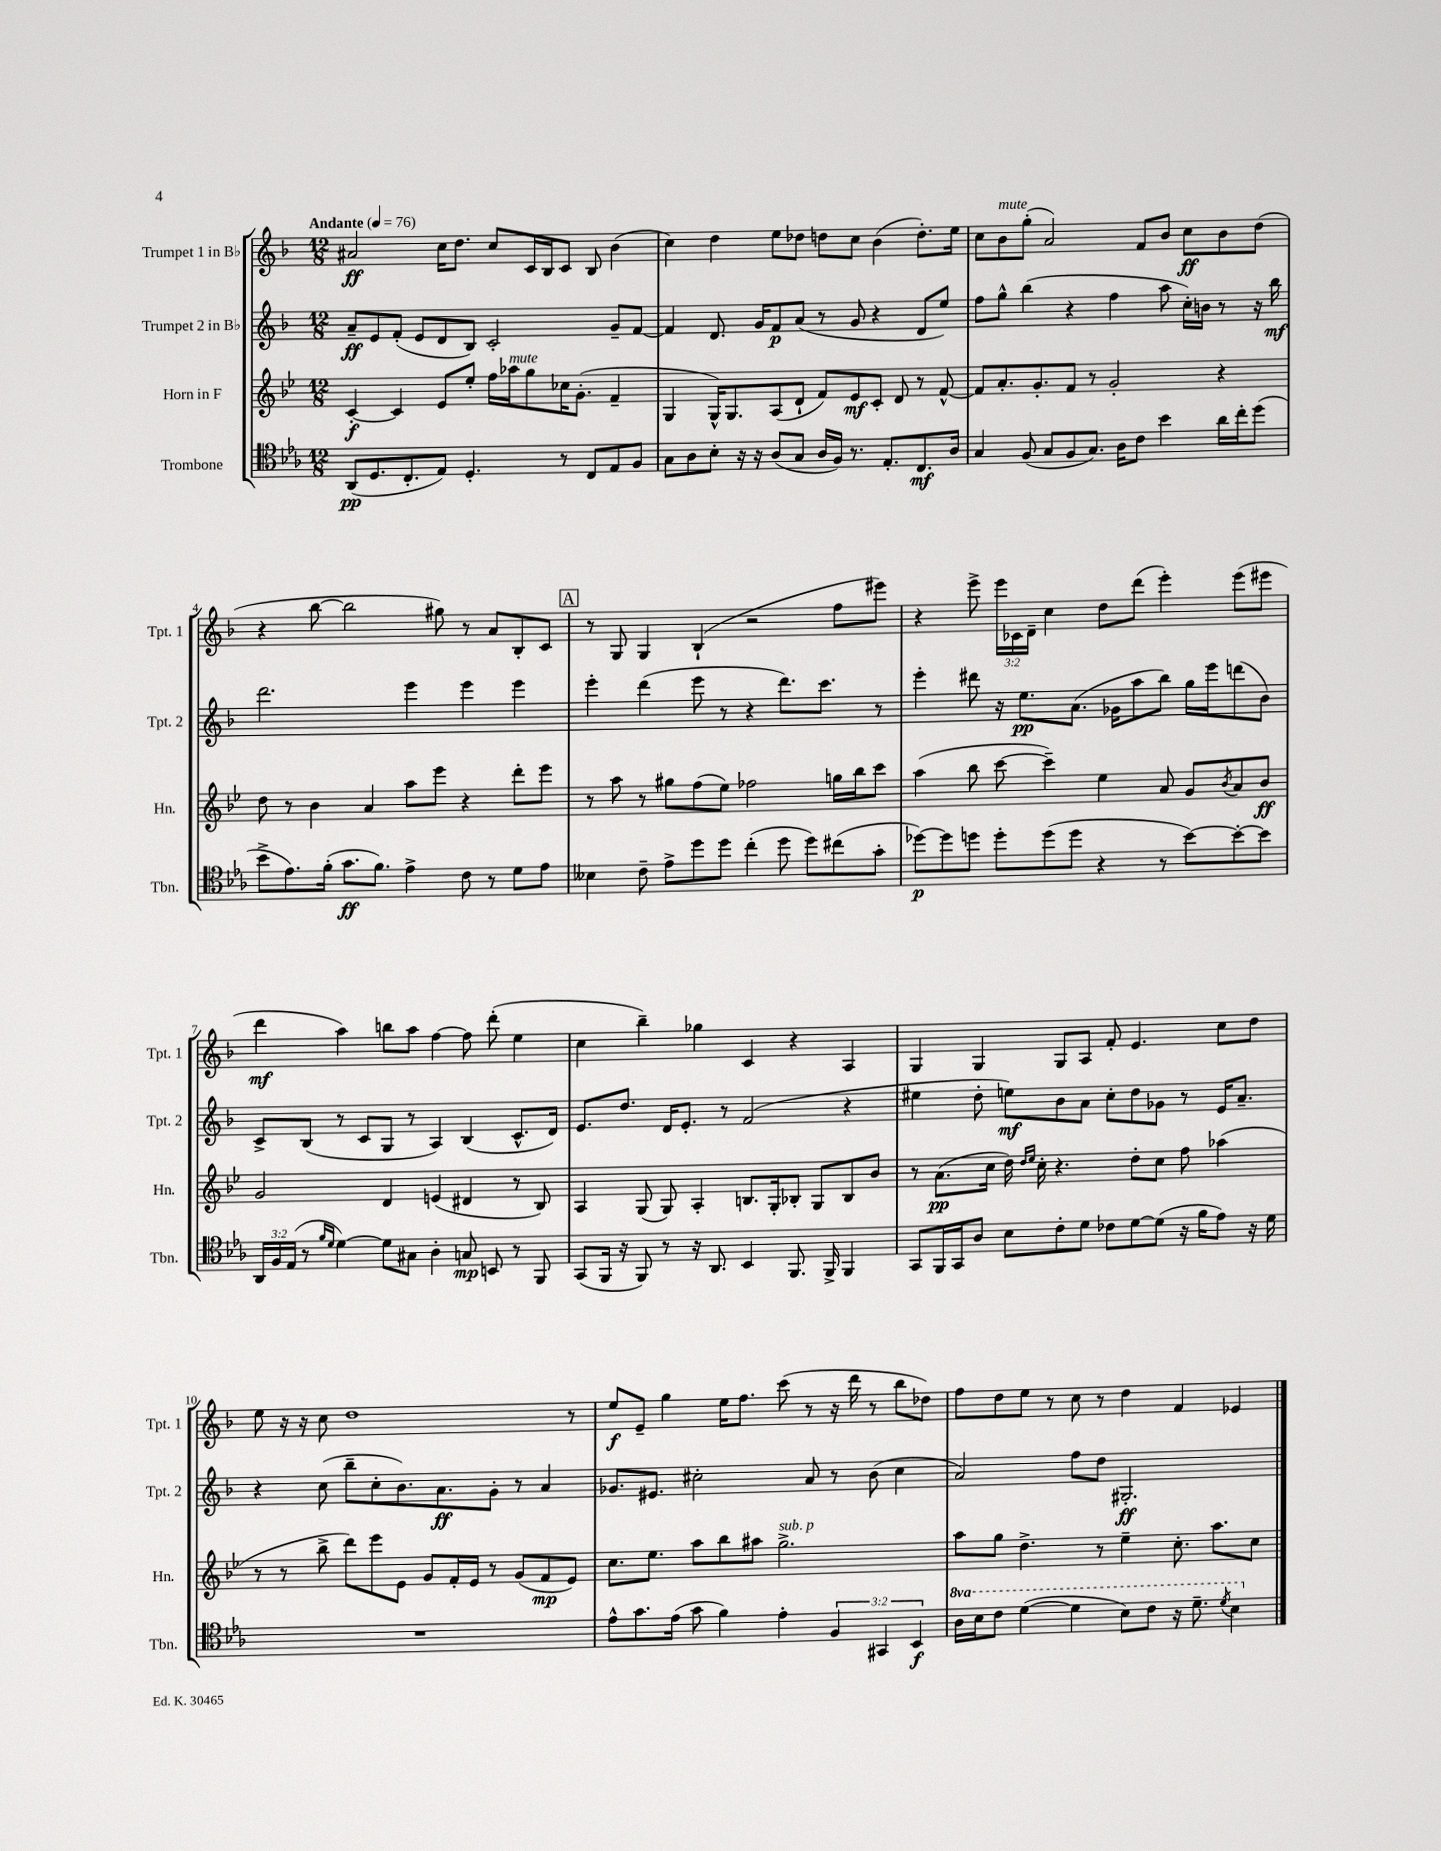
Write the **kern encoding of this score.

**kern	**dynam	**kern	**dynam	**kern	**dynam	**kern	**dynam
*part4	*part4	*part3	*part3	*part2	*part2	*part1	*part1
*staff4	*staff4	*staff3	*staff3	*staff2	*staff2	*staff1	*staff1
*I"Trombone	*	*I"Horn in F	*	*I"Trumpet 2 in B♭	*	*I"Trumpet 1 in B♭	*
*I'Tbn.	*	*I'Hn.	*	*I'Tpt. 2	*	*I'Tpt. 1	*
*clefC4	*	*clefG2	*	*clefG2	*	*clefG2	*
*k[b-e-a-]	*	*k[b-e-]	*	*k[b-]	*	*k[b-]	*
*M12/8	*	*M12/8	*	*M12/8	*	*M12/8	*
*MM76	*	*MM76	*	*MM76	*	*MM76	*
=1	=1	=1	=1	=1	=1	=1	=1
!	!	!	!	!	!	!LO:TX:a:B:t=Andante	!
(8AA-/L	pp	[4c'/	f	8a~/L	ff	2a#X/	ff
8.D/	.	.	.	8e/	.	.	.
.	.	4c/]	.	(8f'/J	.	.	.
8.C'/	.	.	.	.	.	.	.
.	.	.	.	8e/L	.	.	.
8E-/J)	.	8e-/L	.	8d/	.	16cc\KL	.
.	.	.	.	.	.	8.dd\J	.
4.D'/	.	8ee-'/J	.	8B-/J)	.	.	.
.	.	16ff\LL	.	2c'/	.	8cc/L	.
!	!	!LO:TX:a:i:t=mute	!	!	!	!	!
.	.	16aa-X\J	.	.	.	.	.
.	.	8gg\	.	.	.	16c/L	.
.	.	.	.	.	.	16B-/J	.
8r	.	16cc-X\K	.	.	.	8c/J	.
.	.	(8.g'\J	.	.	.	.	.
8C/L	.	.	.	.	.	8B-/	.
8E-/	.	4f~/	.	8g~/L	.	(4b-\	.
8F/J	.	.	.	[8f/J	.	.	.
=2	=2	=2	=2	=2	=2	=2	=2
8G\L	.	4G/	.	4f/]	.	4cc\)	.
8A-\	.	.	.	.	.	.	.
8B-'\J	.	16G^^/KL)	.	8.d/	.	4dd\	.
.	.	8.G/	.	.	.	.	.
16r	.	.	.	.	.	.	.
16r	.	.	.	16g/KL	.	.	.
(8A-/L	.	(8A/	.	8f/	p	8ee\L	.
8G/J	.	8d`/J	.	(8a/J	.	8dd-X\J	.
16A-/LL	.	8f/L)	.	8r	.	8ddn\L	.
16F/JJ)	.	.	.	.	.	.	.
8.r	.	8e-/	mf	8g/	.	8cc\J	.
.	.	8c'/J	.	4r	.	(4b-\	.
8.E-'/L	.	.	.	.	.	.	.
.	.	8d/	.	.	.	.	.
8.C/	mf	8r	.	8d/L	.	8.dd'\L)	.
.	.	[8f^^/	.	8ee/J)	.	.	.
16A-/Jk	.	.	.	.	.	16ee\Jk	.
=3	=3	=3	=3	=3	=3	=3	=3
4G/	.	8f/L]	.	8ff\L	.	8cc\L	.
!	!	!	!	!	!	!LO:TX:a:i:t=mute	!
.	.	8.a'/	.	8gg^^\J	.	8b-\	.
(8F/	.	.	.	(4bb-\	.	(8gg'\J	.
.	.	8.g'/	.	.	.	.	.
8G/L	.	.	.	.	.	2a/)	.
8F/	.	8f/J	.	4r	.	.	.
8.G/J)	.	8r	.	.	.	.	.
.	.	2g'/	.	4ff\	.	.	.
16A-\KL	.	.	.	.	.	.	.
8c\J	.	.	.	.	.	8f/L	.
4b-\	.	.	.	8aa\	.	8b-/J	.
.	.	.	.	16cc'\LL)	.	8cc\L	ff
.	.	.	.	16bn\JJ	.	.	.
16a-\LL	.	4r	.	8r	.	8b-\	.
16cc'\J	.	.	.	.	.	.	.
(8dd\J	.	.	.	16r	.	(8dd\J	.
.	.	.	.	16bb-\	mf	.	.
!!LO:LB:g=z
=4	=4	=4	=4	=4	=4	=4	=4
8b-^\L	.	8dd\	.	2.ddd\	.	4r	.
8.e-\)	.	8r	.	.	.	.	.
.	.	4b-\	.	.	.	[8bb-\	.
(16f'\Jk	.	.	.	.	.	.	.
8.g\L	ff	.	.	.	.	2bb-\]	.
.	.	4a/	.	.	.	.	.
8.f\J)	.	.	.	.	.	.	.
4e-^\	.	8aa\L	.	4eee\	.	.	.
.	.	8eee-\J	.	.	.	8gg#X\)	.
8c\	.	4r	.	4eee\	.	8r	.
8r	.	.	.	.	.	8a/L	.
8d\L	.	8ddd'\L	.	4eee\	.	8B-'/	.
8e-\J	.	8eee-\J	.	.	.	8c/J	.
!!LO:REH:place=s1:t=A
=5	=5	=5	=5	=5	=5	=5	=5
4B--X\	.	8r	.	4eee'\	.	8r	.
.	.	8aa\	.	.	.	8G/	.
8c~\	.	8r	.	(4ddd\	.	4G/	.
8e-^\L	.	8gg#X\L	.	.	.	.	.
8dd\	.	(8ff\	.	8eee\	.	(4B-`/	.
8dd\J	.	8ee-\J)	.	8r	.	.	.
(4cc'\	.	2ff-X\	.	4r	.	2r	.
8dd\	.	.	.	8.ddd\L)	.	.	.
8dd\L)	.	.	.	.	.	.	.
.	.	.	.	8.ccc\J	.	.	.
(8cc#X\	.	16ggn\LL	.	.	.	8ff\L	.
.	.	16bb-\J	.	.	.	.	.
8g'\J	.	8ccc\J	.	8r	.	8eee#X\J)	.
=6	=6	=6	=6	=6	=6	=6	=6
[8dd-X\L)	p	(4aa\	.	4eee'\	.	4r	.
8dd-\]	.	.	.	.	.	.	.
8ddn\J	.	8bb-\	.	8ddd#X\	.	8eee^\	.
8dd'\L	.	[8ccc\	.	16r	.	24eee\LL	.
.	.	.	.	.	.	24c-X\	.
.	.	.	.	8.ee\L	pp	.	.
.	.	.	.	.	.	24d~\JJ	.
(8dd\	.	4ccc~\])	.	.	.	4cc\	.
8dd\J	.	.	.	(8.a\J	.	.	.
4r	.	4ee-\	.	.	.	8dd\L	.
.	.	.	.	16g-X\KL	.	.	.
.	.	.	.	8aa\	.	(8ddd\J	.
8r	.	8a/	.	8bb-\J)	.	4eee'\)	.
[8b-\L)	.	8g/L	.	16gg\LL	.	.	.
.	.	.	.	16eee\J	.	.	.
.	.	8qb-/	.	.	.	.	.
8b-'\_	.	8a/	.	(8dddn\	.	(8eee\L	.
8b-\J]	.	8b-/J	ff	8b-\J)	.	8eee#X\J	.
!!LO:LB:g=z
=7	=7	=7	=7	=7	=7	=7	=7
24AA-/LL	.	2g/	.	8c^/L	.	4ddd\	mf
24F/	.	.	.	.	.	.	.
(24E-/JJ	.	.	.	.	.	.	.
8r	.	.	.	(8B-/J	.	.	.
16qqf/LL	.	.	.	.	.	.	.
16qqd/JJ	.	.	.	.	.	.	.
[4d\)	.	.	.	8r	.	4aa\)	.
.	.	.	.	8c/L	.	.	.
8d\L]	.	4d/	.	8G/J	.	8bbn\L	.
8G#X\J	.	.	.	8r	.	8aa\J	.
4A-'\	.	(4en/	.	4A/)	.	[4ff\	.
8Gn/	mp	4d#X/	.	(4B-/	.	8ff\]	.
8BBn/	.	.	.	.	.	(8ddd'\	.
8r	.	8r	.	8.c^^/L	.	4ee\	.
8FF/	.	8B-/)	.	.	.	.	.
.	.	.	.	16d/Jk)	.	.	.
=8	=8	=8	=8	=8	=8	=8	=8
(8GG/L	.	4A/	.	8.e/L	.	4cc\	.
16FF/Jk	.	.	.	.	.	.	.
16r	.	.	.	8.dd/J	.	.	.
8FF/)	.	(8G/	.	.	.	4bb-~\)	.
8r	.	8G/)	.	16d/KL	.	.	.
.	.	.	.	8.e'/J	.	.	.
16r	.	4A'/	.	.	.	4gg-X\	.
8.AA-/	.	.	.	.	.	.	.
.	.	.	.	8r	.	.	.
4BB-/	.	8.Bn/L	.	(2f/	.	4c/	.
.	.	16G'/k	.	.	.	.	.
8.FF/	.	8B-X'/J	.	.	.	4r	.
.	.	8G/L	.	.	.	.	.
16FF^/	.	.	.	.	.	.	.
4FF/	.	8B-/	.	4r	.	4A/	.
.	.	8b-/J	.	.	.	.	.
=9	=9	=9	=9	=9	=9	=9	=9
8GG/L	.	8r	.	4ee#X\	.	4G/	.
16FF/L	.	(8.a\L	pp	.	.	.	.
16GG/J	.	.	.	.	.	.	.
8A-/J	.	.	.	8dd'\	.	4G/	.
.	.	16cc\Jk	.	.	.	.	.
8B-\L	.	16dd\)	.	8een\L)	mf	.	.
.	.	16qqdd/LL	.	.	.	.	.
.	.	16qqee-/JJ	.	.	.	.	.
.	.	16cc'\	.	.	.	.	.
8c'\	.	4.r	.	8b-\	.	8G/L	.
8d\J	.	.	.	8a\J	.	8A/J	.
8c-X\L	.	.	.	8cc'\L	.	8f'/	.
[8d\	.	8dd'\L	.	8dd\	.	4.e/	.
(8d\J]	.	8cc\J	.	8g-X\J	.	.	.
16r	.	8ff\	.	8r	.	.	.
16f\KL	.	.	.	.	.	.	.
8e-\J)	.	(4aa-X\	.	16e/KL	.	8cc\L	.
.	.	.	.	8.a~/J	.	.	.
16r	.	.	.	.	.	8dd\J	.
16d\	.	.	.	.	.	.	.
!!LO:LB:g=z
=10	=10	=10	=10	=10	=10	=10	=10
1.r	.	8r	.	4r	.	8ee\	.
.	.	8r	.	.	.	16r	.
.	.	.	.	.	.	16r	.
.	.	8bb-^\	.	(8cc\	.	8cc\	.
.	.	8ddd\L)	.	8bb-~\L	.	1dd	.
.	.	8eee-\	.	8cc'\	.	.	.
.	.	8e-\J	.	8.b-\)	.	.	.
.	.	8g/L	.	.	.	.	.
.	.	.	.	8.a\	ff	.	.
.	.	16f'/L	.	.	.	.	.
.	.	16e-/JJ	.	.	.	.	.
.	.	8r	.	8g'\J	.	.	.
.	.	(8g/L	.	8r	.	.	.
.	.	8f/	mp	4a/	.	.	.
.	.	8e-/J)	.	.	.	8r	.
=11	=11	=11	=11	=11	=11	=11	=11
8e-^^\L	.	8.cc\L	.	8.g-X/L	.	8ee/L	f
8.g\	.	.	.	.	.	8e~/J	.
.	.	8.ee-\J	.	8.e#X/J	.	.	.
.	.	.	.	.	.	4gg\	.
(16e-\Jk	.	.	.	.	.	.	.
8g\	.	8aa\L	.	2cc#X'\	.	.	.
4f\)	.	8bb-\	.	.	.	16ee\KL	.
.	.	.	.	.	.	8.ff\J	.
.	.	8aa#X\J	.	.	.	.	.
!	!	!LO:TX:a:i:t=sub. p	!	!	!	!	!
4e-'\	.	2.gg^\	.	.	.	(8ccc\	.
.	.	.	.	8a/	.	8r	.
6F/	.	.	.	8r	.	16r	.
.	.	.	.	.	.	16ddd\	.
.	.	.	.	(8b-\	.	8r	.
6GG#X/	.	.	.	.	.	.	.
.	.	.	.	4cc#\	.	8bb-\L	.
6BB-/	f	.	.	.	.	.	.
.	.	.	.	.	.	8dd-X\J)	.
=12	=12	=12	=12	=12	=12	=12	=12
*8va	*	*	*	*	*	*	*
16a-\LL	.	8aa\L	.	2a/)	.	8ff\L	.
16b-\J	.	.	.	.	.	.	.
8cc\J	.	8gg\J	.	.	.	8dd\	.
([4dd\	.	4.dd^\	.	.	.	8ee\J	.
.	.	.	.	.	.	8r	.
4dd\]	.	.	.	8ff\L	.	8cc\	.
.	.	8r	.	8dd\J	.	8r	.
8b-\L)	.	4ee-~\	.	2.G#X'/	ff	4dd\	.
8cc\J	.	.	.	.	.	.	.
16r	.	8.cc'\	.	.	.	4f/	.
8.dd~\	.	.	.	.	.	.	.
.	.	8.aa\L	.	.	.	.	.
8qdd/	.	.	.	.	.	.	.
4b-\	.	.	.	.	.	4e-X/	.
.	.	8cc\J	.	.	.	.	.
*X8va	*	*	*	*	*	*	*
==	==	==	==	==	==	==	==
*-	*-	*-	*-	*-	*-	*-	*-
